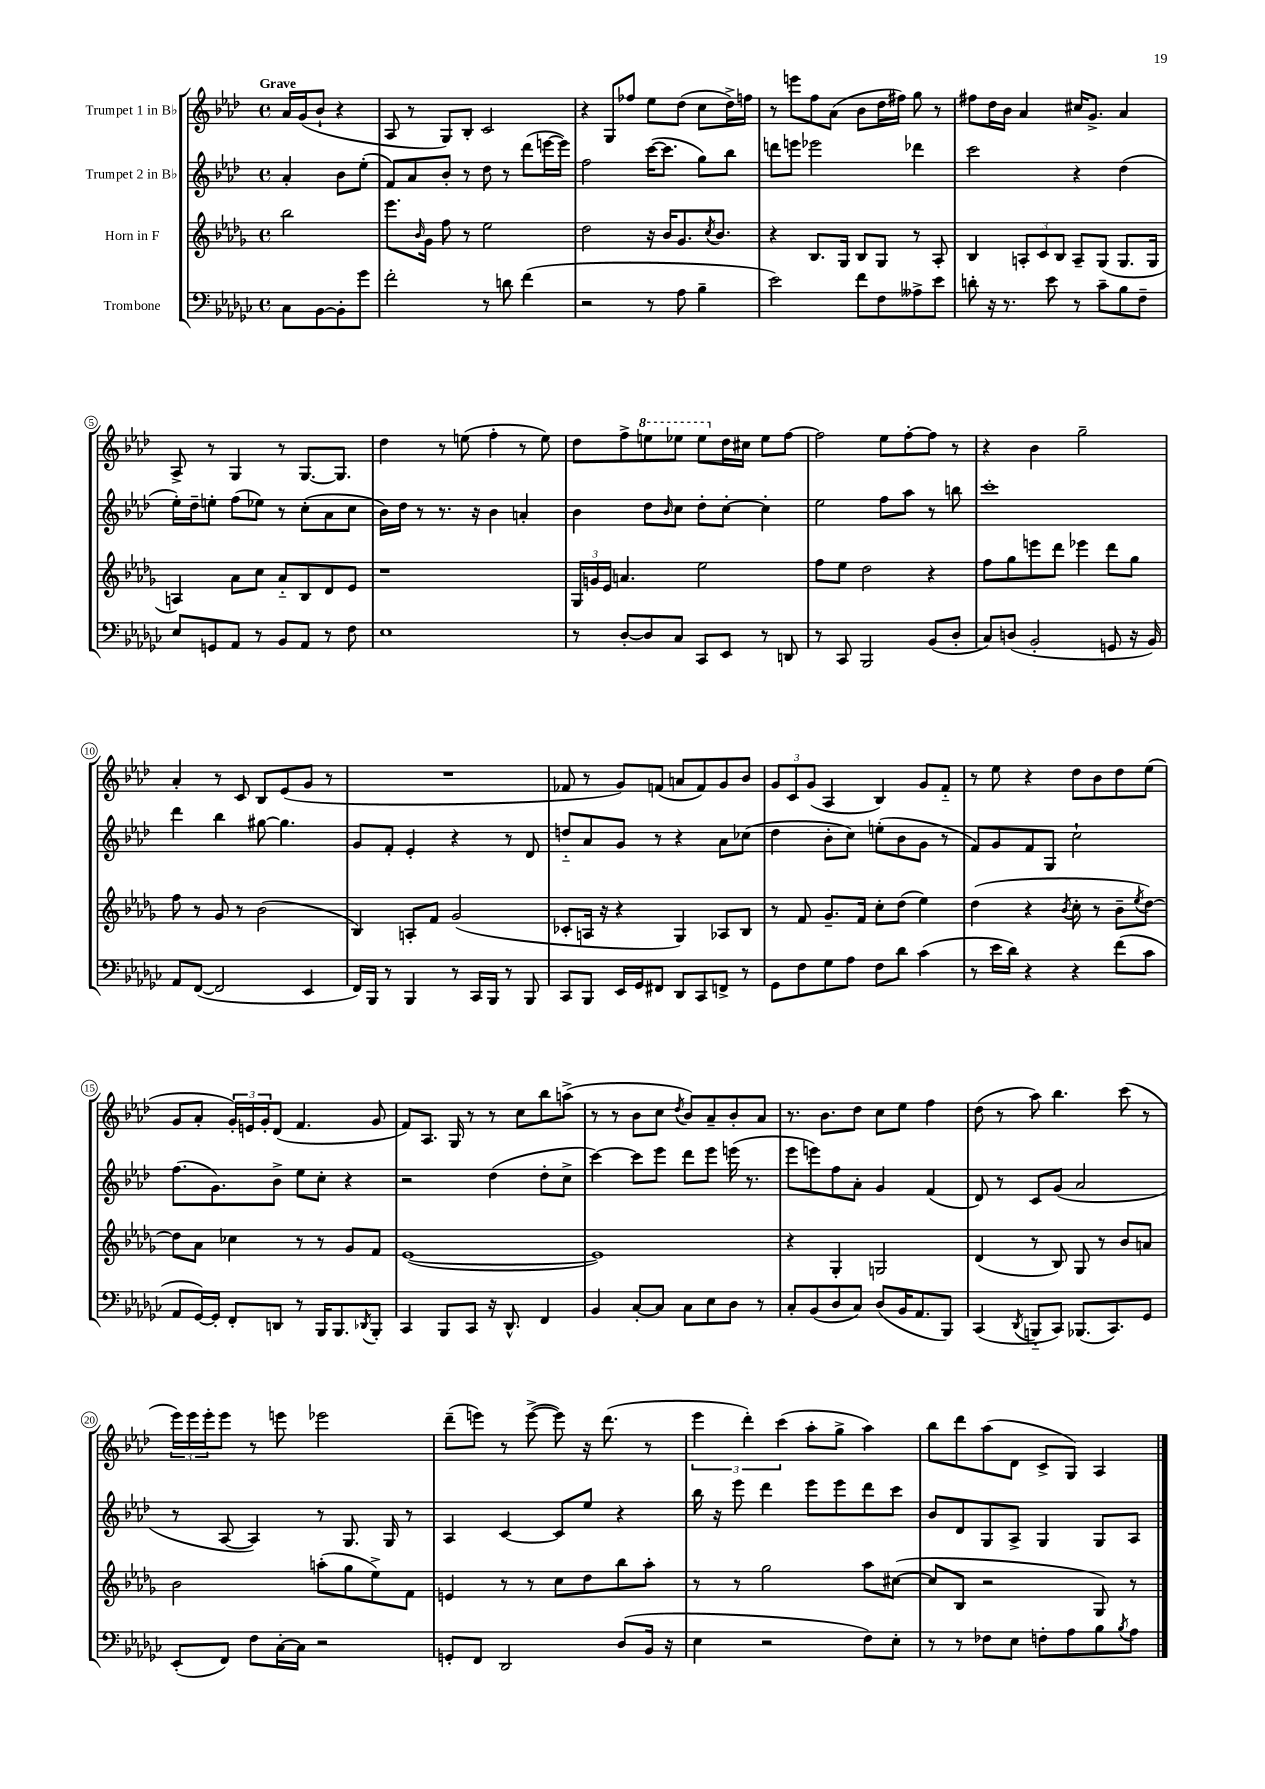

**kern	**kern	**kern	**kern
*staff4	*staff3	*staff2	*staff1
*clefF4	*clefG2	*clefG2	*clefG2
*k[b-e-a-d-g-c-]	*k[b-e-a-d-g-]	*k[b-e-a-d-]	*k[b-e-a-d-]
*M4/4	*M4/4	*M4/4	*M4/4
*met(c)	*met(c)	*met(c)	*met(c)
8C-\L	2bb-\	4a-'/	16a-/LL
.	.	.	(16g/J
[8BB-\	.	.	8b-`/J
8BB-'\]	.	8b-\L	4r
8g-\J	.	(8ee-'\J	.
=	=	=	=
2f'\	8.eee-\L	8f/L)	8A-/
.	.	8a-/	8r
.	16qqb-/	.	.
.	16g-\Jk	.	.
.	8ff\	8b-'/J	8G/L)
.	8r	8r	8B-'/J
8r	2ee-\	8dd-\	2c/
8d\	.	8r	.
(4f\	.	(8ddd-\L	.
.	.	[16eee\L	.
.	.	16eee\]JJ)	.
=	=	=	=
2r	2dd-\	2ff\	4r
.	.	.	8G/L
.	.	.	8ff-/J
8r	16r	([16ccc\LK	8ee-\L
.	16b-/LK	8.ccc\]J	.
8A-\	8.g-/	.	(8dd-\J
4B-~\	.	8gg\L)	8cc\L
.	8qcc/	.	.
.	8.b-/J	.	.
.	.	8bb-\J	16dd-^\L)
.	.	.	16ff\JJ
=	=	=	=
2e-\)	4r	8ddd\L	8r
.	.	8eee\J	8eee\L
.	8.B-/L	2eee-\	8ff\
.	.	.	(8a-\J
.	16G-/Jk	.	.
8f\L	8B-/L	.	8b-\L
8F\	8G-/J	.	16dd-\L
.	.	.	16ff#\JJ)
8A--^\	8r	4ddd-\	8gg\
8e-\J	8A-'/	.	8r
=	=	=	=
8d'\	4B-/	2ccc\	8ff#\L
16r	.	.	16dd-\L
8.r	.	.	16b-\JJ
.	12A'/L	.	4a-/
.	12c/	.	.
8e-\	.	.	.
.	12B-/J	.	.
8r	8A~/L	4r	16cc#/LK
.	.	.	8.g^/J
8c-~\L	(8G-/J	.	.
8B-\	8.G-/L	(4dd-\	4a-/
8F~\J	.	.	.
.	16G-/Jk	.	.
=	=	=	=
8E-/L	4A/)	16ee-'\LL)	8A-^/
.	.	16dd-~\J	.
8GG/	.	8ee'\J	8r
8AA-/J	8a-\L	(8ff\L	4G/
8r	8cc\J	8ee-\J)	.
8BB-/L	8a-'~/L	8r	8r
8AA-/J	8B-/	(8cc'\L	[8.G/L
8r	8d-/	8a-\	.
.	.	.	8.G/]J
8F\	8e-/J	8cc\J	.
=	=	=	=
1E-	1r	16b-\LL)	4dd-\
.	.	16dd-\JJ	.
.	.	8r	.
.	.	8.r	8r
.	.	.	(8ee\
.	.	16r	.
.	.	4b-\	4ff'\
.	.	4a'/	8r
.	.	.	8ee\)
=	=	=	=
8r	24G-/LL	4b-\	8dd-\L
.	24g/	.	.
.	24e-/JJ	.	.
[8D-'/L	4.a/	.	8ff^\
8D-/]	.	8dd-\L	8eee\
.	.	16qqb-/	.
8C-/J	.	8cc\J	8eee-\J
8CC-/L	2ee-\	8dd-'\L	8eee-\L
8EE-/J	.	[8cc'\J	16dd-\L
.	.	.	16cc#\JJ
8r	.	4cc'\]	8ee-\L
8DD/	.	.	[8ff\J
=	=	=	=
8r	8ff\L	2ee-\	2ff\]
8CC-/	8ee-\J	.	.
2BBB-/	2dd-\	.	.
.	.	8ff\L	8ee-\L
.	.	8aa-\J	[8ff'\
(8BB-/L	4r	8r	8ff\]J
8D-'/J	.	8bb\	8r
=	=	=	=
8C-/L)	8ff\L	1ccc'	4r
(8D/J	8gg-\	.	.
2BB-'/	8eee\	.	4b-\
.	8ddd-\J	.	.
.	4eee-\	.	2gg~\
8GG/	8ddd-\L	.	.
16r	8gg-\J	.	.
16BB-/)	.	.	.
=	=	=	=
8AA-/L	8ff\	4ddd-\	4a-'/
([8FF/J	8r	.	.
2FF/]	8g-/	4bb-\	8r
.	8r	.	8c/
.	(2b-\	[8gg#\	8B-/L
.	.	4.gg#\]	(8e-/
4EE-/	.	.	8g/J
.	.	.	8r
=	=	=	=
16FF/LL)	4B-/)	8g/L	1r
16BBB-/JJ	.	.	.
8r	.	8f'/J	.
4BBB-/	8A'/L	4e-'/	.
.	8f/J	.	.
8r	(2g-/	4r	.
16CC-/LL	.	.	.
16BBB-/JJ	.	.	.
8r	.	8r	.
8BBB-/	.	8d-/	.
=	=	=	=
8CC-/L	8c-'/L	8dd'~/L	8f-/
8BBB-/J	16A/Jk	8a-/	8r
.	16r	.	.
16EE-/LL	4r	8g/J	8g/L)
16GG-/J	.	.	.
8FF#/J	.	8r	(8f/J
8DD-/L	4G-/)	4r	8a/L
8CC-/	.	.	8f/)
8FF^/J	8A-/L	8a-\L	8g/
8r	8B-/J	(8cc-\J	8b-/J
=	=	=	=
8GG-\L	8r	4dd-\	12g/L
.	.	.	12c/
8F\	8f/	.	.
.	.	.	(12g/J
8G-\	8.g-~/L	8b-'\L	4A-/
8A-\J	.	8cc\J)	.
.	16f/Jk	.	.
8F\L	8cc'\L	(8ee'\L	4B-/)
8d-\J	(8dd-\J	8b-\	.
(4c-\	4ee-\)	8g\J	8g/L
.	.	8r	8f'~/J
=	=	=	=
8r	(4dd-\	8f/L)	8r
16e-\LL	.	8g/	8ee-\
16d-\JJ)	.	.	.
4r	4r	8f/	4r
.	.	8G/J	.
.	8qb-/	.	.
4r	8cc'\	2cc`\	8dd-\L
.	8r	.	8b-\
(8f\L	8b-~\L	.	8dd-\
.	8qee-/	.	.
8c-\J	[8dd-\J)	.	(8ee-\J
=	=	=	=
8AA-/L	8dd-\]L	(8.ff\L	8g/L
[16GG-/L)	8a-\J	.	8a-'/J
16GG-'/]JJ	.	8.g\)	.
8FF'/L	4cc-\	.	24g'/LL)
.	.	.	24e/
.	.	.	24g'/J
8DD/J	.	8b-^\J	(8d-/J
8r	8r	8ee-\L	4.f/
16BBB-/LK	8r	8cc'\J	.
8.BBB-/	.	.	.
.	8g-/L	4r	.
8qDD-/	.	.	.
8BBB-'/J	8f/J	.	8g/
=	=	=	=
4CC-/	([1e-	2r	8f/L)
.	.	.	8.A-/J
8BBB-/L	.	.	.
.	.	.	16G/
8CC-/J	.	.	8r
16r	.	(4dd-\	8r
8.DD-^^/	.	.	.
.	.	.	8cc\L
4FF/	.	8dd-'\L	8bb-\
.	.	8cc^\J	(8aa^\J
=	=	=	=
4BB-/	1e-])	[4ccc\)	8r
.	.	.	8r
[8C-'/L	.	8ccc\]L	8b-\L
8C-/]J	.	8eee-\J	8cc\J
.	.	.	8qdd-/
8C-\L	.	8ddd-\L	8b-/L)
8E-\	.	8eee-\J	8a-~/
8D-\J	.	(16eee\	8b-'/
.	.	8.r	.
8r	.	.	8a-/J
=	=	=	=
8C-'/L	4r	8eee-\L	8.r
(8BB-/	.	8eee\)	.
.	.	.	8.b-\L
8D-/	4G-'/	8ff\	.
8C-/J)	.	8a-'\J	8dd-\J
(8D-/L	2G/	4g/	8cc\L
16BB-/K	.	.	8ee-\J
8.AA-/	.	.	.
.	.	(4f/	4ff\
8BBB-/J)	.	.	.
=	=	=	=
(4CC-/	(4d-/	8d-/)	(8dd-\
.	.	8r	8r
8qDD-/	.	.	.
8BBB'~/L	8r	8c/L	8aa-\)
8CC-/J)	8B-/)	(8g/J	4.bb-\
(8.BBB-/L	8G-/	2a-/	.
.	8r	.	.
8.CC-/)	.	.	.
.	8b-/L	.	(8ccc\
8GG-/J	8a/J	.	8r
=	=	=	=
(8EE-'/L	2b-\	8r	24eee-\LL)
.	.	.	24eee-\
.	.	.	24eee-'\J
8FF/J)	.	[8A-/	8eee-\J
8F\L	.	4A-/])	8r
[16C-'\L	.	.	8eee\
16C-\]JJ	.	.	.
2r	(8aa'\L	8r	2eee-\
.	8gg-\	8.G/	.
.	8ee-^\)	.	.
.	.	16G/	.
.	8f\J	8r	.
=	=	=	=
8GG'/L	4e/	4A-/	(8ddd-~\L
8FF/J	.	.	8eee\J)
2DD-/	8r	[4c/	8r
.	8r	.	([8eee^\
.	8cc\L	8c/]L	8eee\])
.	8dd-\	8ee-/J	16r
.	.	.	(8.ddd-\
(8D-/L	8bb-\	4r	.
16BB-/Jk	8aa-'\J	.	8r
16r	.	.	.
=	=	=	=
4E-\	8r	16bb-\	6eee-\
.	.	16r	.
.	8r	8eee-\	.
.	.	.	6ddd-'\)
2r	2gg-\	4ddd-\	.
.	.	.	(6ccc\
.	.	8eee-\L	8aa-'\L
.	.	8eee-\	8gg^\J
8F\L)	8aa-\L	8ddd-\	4aa-\)
8E-'\J	([8cc#\J	8ccc\J	.
=	=	=	=
8r	8cc#/]L	8b-/L	8bb-\L
8r	8B-/J	8d-/	8ddd-\
8F-\L	2r	8G/	(8aa-\
8E-\J	.	8A-^/J	8d-\J
8F'\L	.	4G/	8c^/L
8A-\	.	.	8G/J)
8B-\	8G-/)	8G/L	4A-/
8qB-/	.	.	.
8A-\J	8r	8A-/J	.
==	==	==	==
*-	*-	*-	*-
